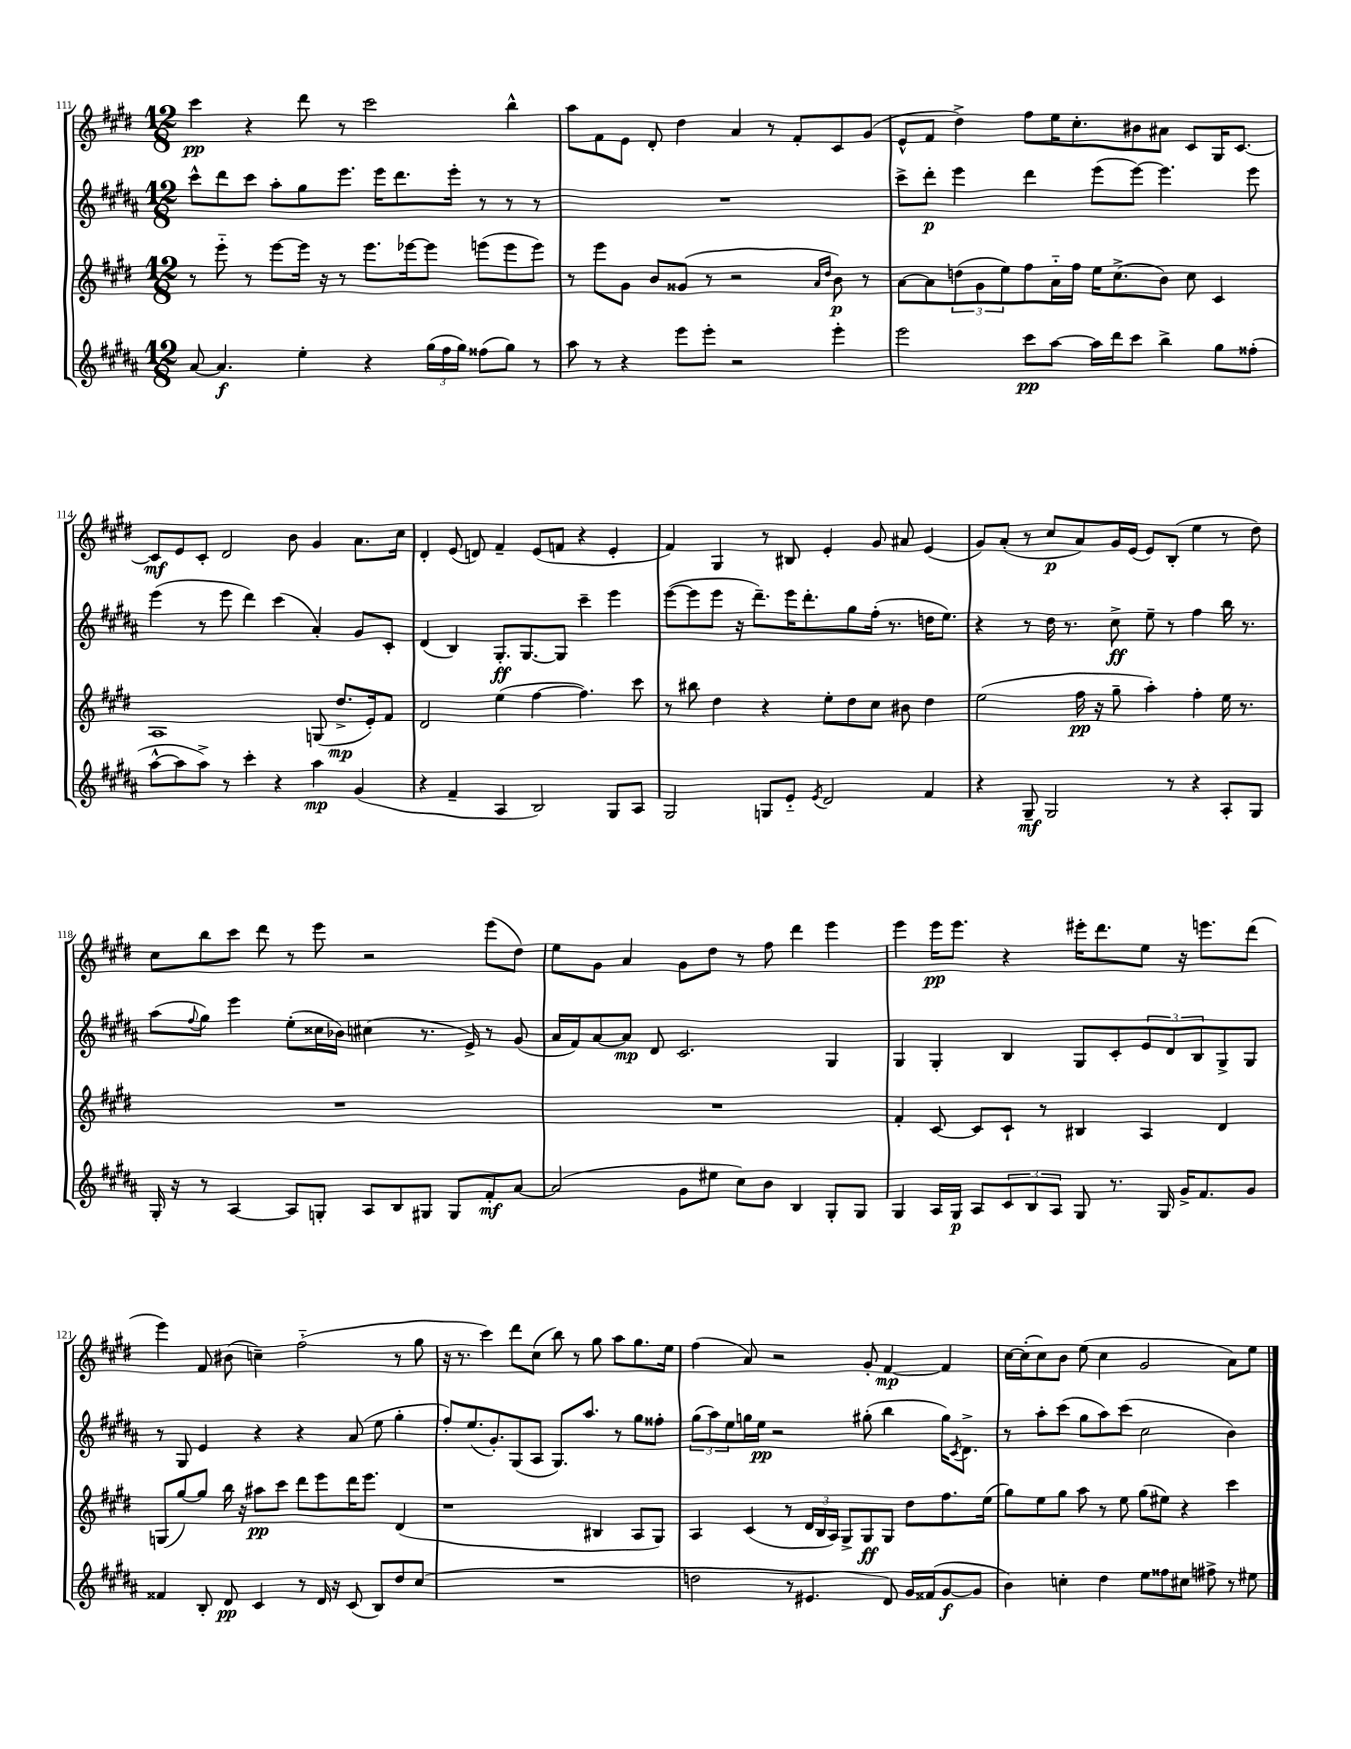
<<
\new StaffGroup <<
\new Staff = "s0" {
    \clef treble \key e \major \numericTimeSignature \time 12/8
    cis'''4\pp r4 dis'''8 r8 cis'''2 b''4-^ |
    a''8 fis'8 e'8 dis'8-. dis''4 a'4 r8 fis'8-. cis'8 gis'8( |
    e'8-^ fis'8 dis''4->) fis''8 e''16 cis''8.-. bis'8 ais'8 cis'8 gis16 cis'8.~ |
    cis'8\mf e'8 cis'8-. dis'2 b'8 gis'4 a'8. cis''16 |
    dis'4-. e'8( d'8) fis'4-- e'8( f'8 r4 e'4-. |
    fis'4) gis4 r8 bis8 e'4-. gis'8 ais'8 e'4( |
    gis'8) a'8-.( r8 cis''8\p a'8) gis'16 e'16( e'8) b8-.( e''4 r8 dis''8) |
    cis''8 b''8 cis'''8 dis'''8 r8 e'''8 r2 e'''8( dis''8) |
    e''8 gis'8 a'4 gis'8 dis''8 r8 fis''8 dis'''4 e'''4 |
    e'''4 e'''16\pp e'''8. r4 eis'''16-. dis'''8. e''8 r16 e'''8. dis'''8( |
    e'''4) fis'8 bis'8( c''4--) fis''2-_( r8 gis''8 |
    r16 r8. cis'''4) dis'''8 cis''8( b''8) r8 gis''8 a''8 gis''8. e''16 |
    fis''4( a'8) r2 gis'8-. fis'4~\mp fis'4 |
    cis''16~ cis''16-.( cis''8) b'8 e''8( cis''4 gis'2 a'8) e''8 \bar "|." |
}
\new Staff = "s1" {
    \clef treble \key b \major \numericTimeSignature \time 12/8
    cis'''8-^ dis'''8 cis'''8 ais''8-. gis''8 e'''8. e'''16 dis'''8. e'''16-. r8 r8 r8 |
    R1. |
    cis'''8-> dis'''8-.\p e'''4 dis'''4 e'''8( e'''8~) e'''4. e'''8 |
    e'''4( r8 e'''8 dis'''4) cis'''4( ais'4-.) gis'8 cis'8-. |
    dis'4( b4) gis8.-.\ff gis8.~ gis8 cis'''4-- e'''4 |
    e'''8~( e'''8 e'''8 r16 dis'''8.--) e'''16 dis'''8.-. gis''8 fis''16-.( r8. d''16 e''8.) |
    r4 r8 dis''16 r8. cis''8->\ff e''8-- r8 fis''4 b''16 r8. |
    ais''8( \appoggiatura { fis''8 } gis''8) e'''4 e''8-.( cisis''16 bes'16) cis''4( r8. e'16->) r8 gis'8( |
    ais'16 fis'16) ais'8~ ais'8\mp dis'8 cis'2. gis4 |
    gis4 gis4-. b4 gis8 cis'8-. \tuplet 3/2 { e'8 dis'8 b8 } gis8-> gis8 |
    r8 gis8 e'4 r4 r4 ais'8( e''8 gis''4-. |
    fis''8-.) e''8.( gis'8.-.) gis8( ais8 gis8.) ais''8. r8 gis''8 fisis''8-. |
    \tuplet 3/2 { gis''8( ais''8) e''8 } g''16 e''16\pp r2 gis''8-.( b''4 gis''16) \acciaccatura { cis'8 } dis'8.-> |
    r8 ais''8-. cis'''8( gis''8 ais''8) cis'''8( cis''2 b'4) \bar "|." |
}
\new Staff = "s2" {
    \clef treble \key e \major \numericTimeSignature \time 12/8
    r8 e'''8-_ r8 e'''8~ e'''16 r16 r8 e'''8. ees'''16~ ees'''8 e'''8( e'''8 e'''8) |
    r8 e'''8 gis'8 b'8 gisis'8( r8 r2 \grace { a'16 dis''16 } b'8\p) r8 |
    a'8~ a'8 \tuplet 3/2 { d''8( gis'8 e''8) } fis''8 a'16-_ fis''16 e''16 cis''8.->( b'8) cis''8 cis'4 |
    a1 g8( dis''8.->\mp e'16-.) fis'8 |
    dis'2 e''4( fis''4~ fis''4.) cis'''8 |
    r8 bis''8 dis''4 r4 e''8-. dis''8 cis''8 bis'8 dis''4 |
    e''2( fis''16\pp r16 gis''8-- a''4-.) fis''4-. e''16 r8. |
    R1. |
    R1. |
    fis'4-. cis'8~ cis'8 cis'8-! r8 bis4 a4 dis'4 |
    g8( gis''8~) gis''8 b''16 r16 ais''8\pp cis'''8 dis'''8 e'''8 dis'''16 e'''8. dis'4( |
    r1 bis4 a8 gis8) |
    a4 cis'4( r8 \tuplet 3/2 { dis'16 b16 a16) } gis8-> gis8\ff gis8 dis''8 fis''8. e''16( |
    gis''8) e''8 gis''8 a''8 r8 e''8 gis''8( eis''8) r4 cis'''4 \bar "|." |
}
\new Staff = "s3" {
    \clef treble \key b \major \numericTimeSignature \time 12/8
    ais'8~ ais'4.\f e''4-. r4 \tuplet 3/2 { gis''16( fis''16 gis''16) } fisis''8( gis''8) r8 |
    ais''8 r8 r4 e'''8 e'''8-. r2 e'''4-. |
    e'''2 cis'''8\pp ais''8~ ais''16 dis'''16 cis'''8 b''4-> gis''8 fisis''8-.( |
    ais''8~-^ ais''8 ais''8->) r8 cis'''4-. r4 ais''4\mp gis'4( |
    r4 fis'4-- ais4 b2) gis8 ais8 |
    gis2 g8 e'8-_ \acciaccatura { e'8 } dis'2 fis'4 |
    r4 gis8--\mf gis2 r8 r4 ais8-. gis8 |
    gis16-. r16 r8 ais4~ ais8 g8-. ais8 b8 gis8 gis8 fis'8-.\mf ais'8~ |
    ais'2( gis'8 eis''8 cis''8) b'8 b4 gis8-. gis8 |
    gis4 ais16 gis16\p ais8 \tuplet 3/2 { cis'8 b8 ais8 } gis8 r8. gis16 gis'16-> fis'8. gis'8 |
    fisis'4 b8-. dis'8\pp cis'4 r8 dis'16 r16 cis'8( b8) dis''8 cis''8( |
    R1. |
    d''2 r8 eis'4. dis'8) gis'16 fisis'16( gis'8~\f gis'8 |
    b'4) c''4-. dis''4 e''8 fisis''8 cis''8 fis''8-> r8 eis''8 \bar "|." |
}
>>
>>
\layout { \context { \Score currentBarNumber = #111 } }
